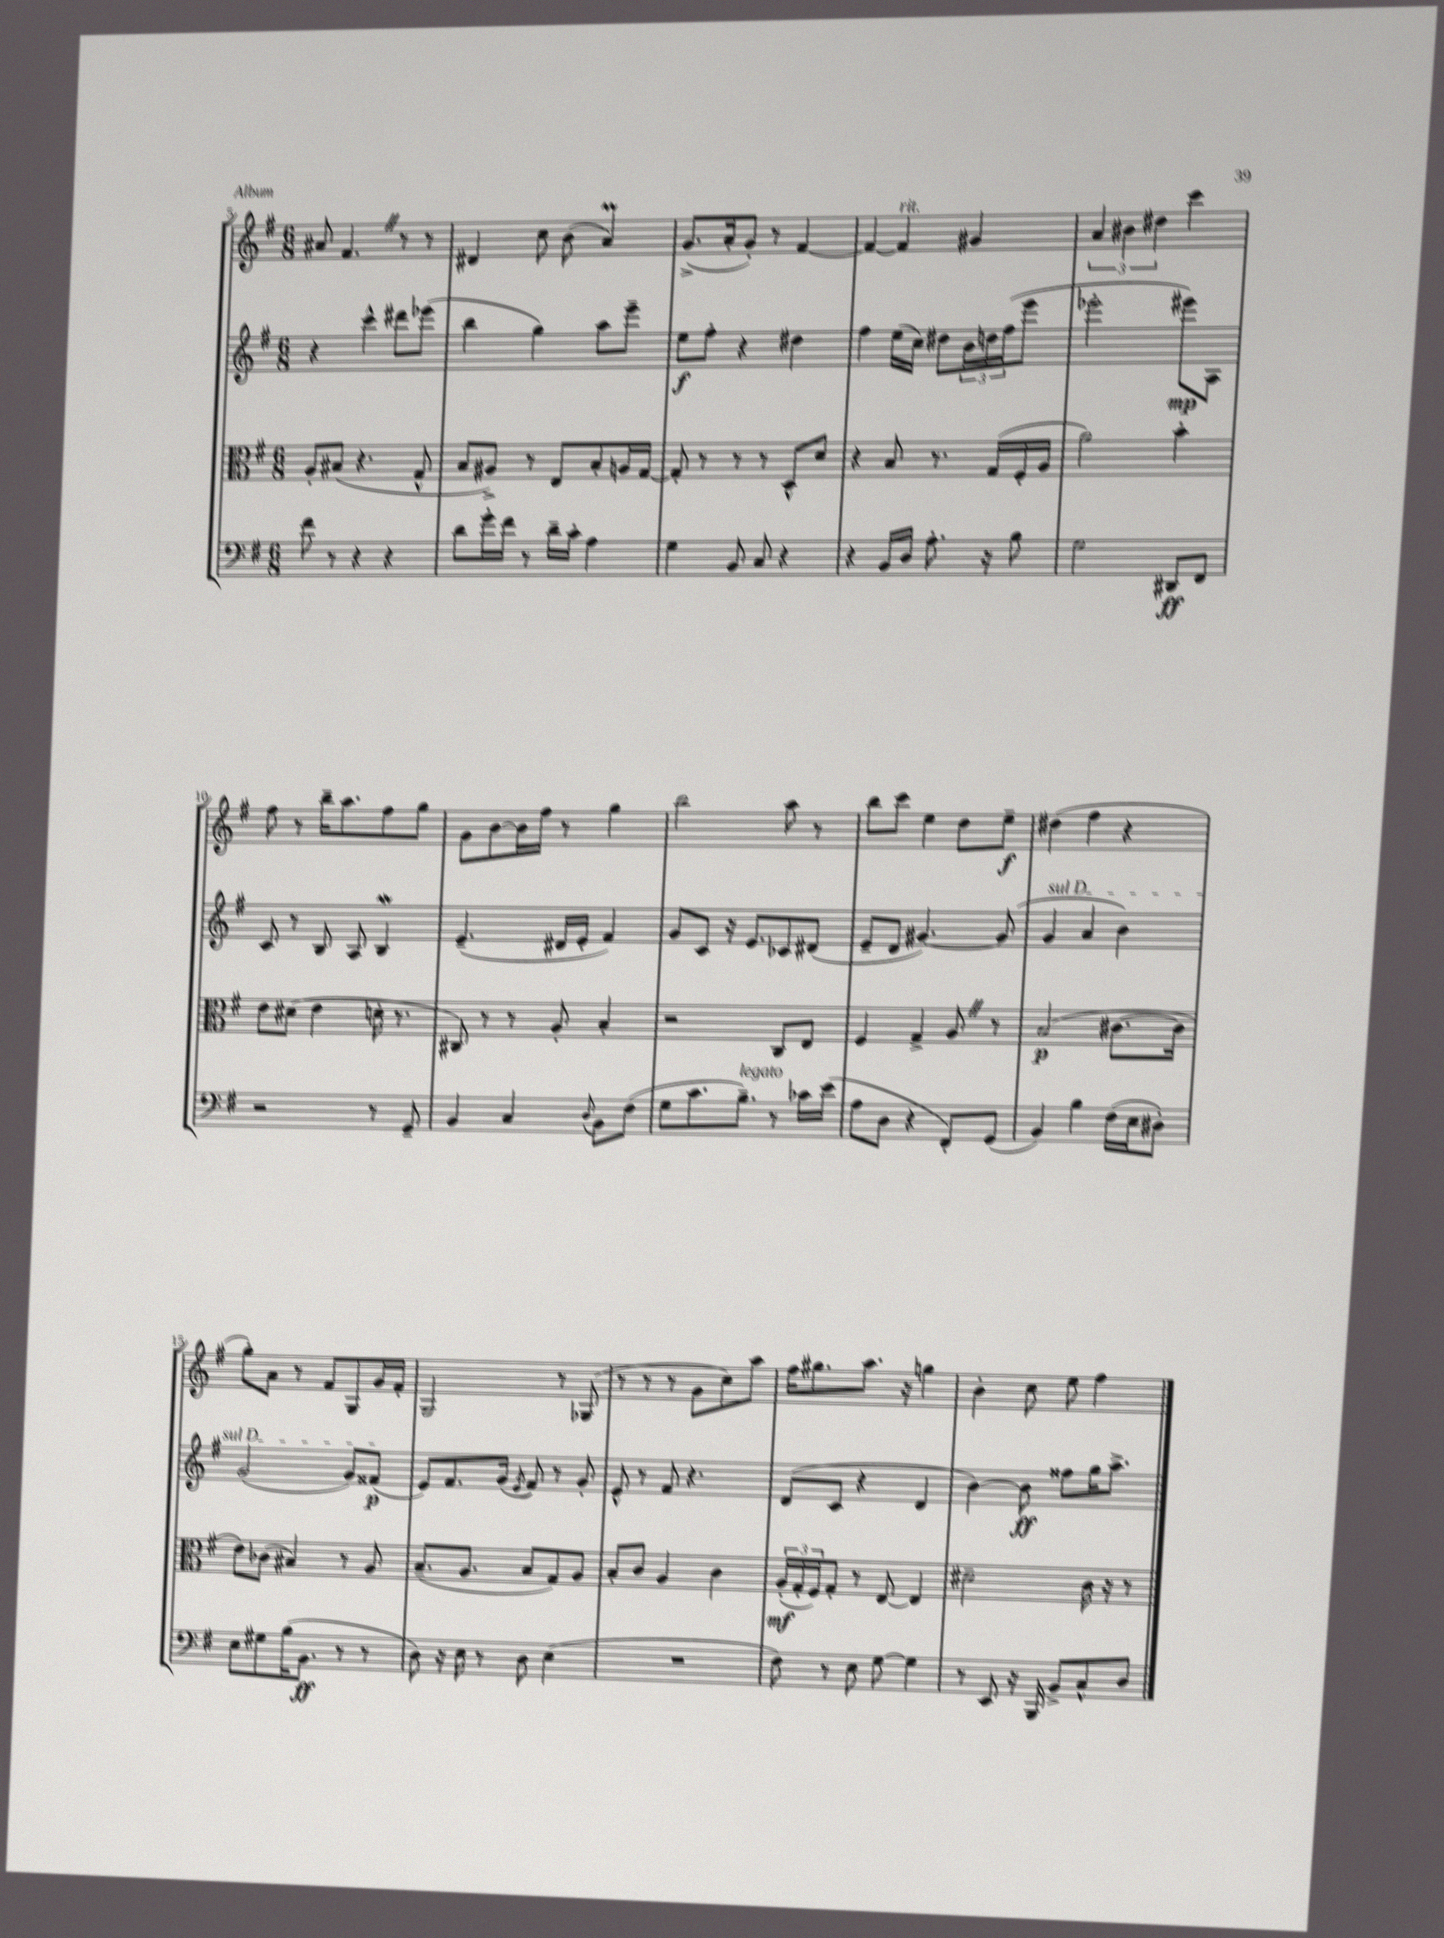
<<
\new StaffGroup <<
\new Staff = "s0" {
    \clef treble \key g \major \numericTimeSignature \time 6/8
    ais'8 fis'4. \once \override BreathingSign.text = \markup { \musicglyph "scripts.caesura.straight" } \breathe r8 r8 |
    dis'4 c''8 b'8( a'4\prall) |
    g'8.->( a'16-. g'8-.) r8 fis'4~ |
    fis'4~ fis'4^\markup { \italic "rit." } gis'4 |
    \tuplet 3/2 { a'4 bis'4 dis''4 } c'''4 |
    fis''8 r8 b''16-- a''8. fis''8 g''8 |
    g'8 b'8~ b'16 fis''16 r8 g''4 |
    b''2 a''8 r8 |
    b''8 c'''8 e''4 d''8 e''8--\f |
    dis''4( fis''4 r4 |
    g''8-.) a'8 r8 fis'8 g8 g'16 fis'16-. |
    g2 r8 ges8( |
    r8 r8 r8 g'8 c''8) a''8 |
    fis''16 gis''8. a''8. r16 g''4 |
    b'4-. c''8 e''8 fis''4 \bar "|." |
}
\new Staff = "s1" {
    \clef treble \key g \major \numericTimeSignature \time 6/8
    r4 c'''4-^ dis'''8 ees'''8( |
    b''4 g''4) a''8 e'''8-- |
    e''8\f fis''8-. r4 dis''4 |
    fis''4 e''16( c''16) dis''8 \tuplet 3/2 { b'16 d''16 fis''16( } e'''8 |
    ees'''2-. eis'''8\mp) a8 |
    c'8 r8 b8 a8 b4\mordent |
    e'4.--( dis'16 e'16-. fis'4) |
    g'8 c'8 r16 e'8. ces'8 dis'8( |
    e'8-- d'8 gis'4.~) gis'8( |
    \once \override TextSpanner.bound-details.left.text = \markup { \italic "sul D" } g'4\startTextSpan a'4 b'4) |
    g'2( g'8) fisis'8\p\stopTextSpan( |
    e'8) fis'8. g'16( \acciaccatura { e'8 } fis'8) r8 g'8-. |
    e'8-^ r8 fis'8 r4. |
    d'8( c'8 r4 d'4 |
    b'4~) b'8\ff fisis''8 g''16 a''8.-> \bar "|." |
}
\new Staff = "s2" {
    \clef alto \key g \major \numericTimeSignature \time 6/8
    a8-. bis8( r4. g8-^ |
    b8 ais8->) r8 e8 b8-. a16 g16~ |
    g8-. r8 r8 r8 d8-^ d'8 |
    r4 b8 r8. g16( fis16-. a16 |
    a'2) b'4-. |
    e'8 dis'8( e'4 d'16-. r8. |
    cis8) r8 r8 a8-. b4-. |
    r2 c8 e8 |
    fis4 g4-> a8 \once \override BreathingSign.text = \markup { \musicglyph "scripts.caesura.straight" } \breathe r8 |
    b2\p( cis'8.~ cis'16 |
    e'8) ces'8( bis4) r8 a8 |
    b8.--( a8. b8 g8) a8 |
    b8-. c'8 a4 c'4 |
    \tuplet 3/2 { a16-.\mf( g16-. fis16) } g8-. r8 e8~ e4 |
    dis'2-- c'16 r16 r8 \bar "|." |
}
\new Staff = "s3" {
    \clef bass \key g \major \numericTimeSignature \time 6/8
    fis'8 r8 r4 r4 |
    d'8 g'16-. fis'16 r8 d'16-- c'16-. a4 |
    g4 b,8 c8 r4 |
    r4 b,16 d16 a8.-. r16 b8 |
    g2 dis,8\ff fis,8 |
    r2 r8 g,8-- |
    b,4 c4 \appoggiatura { d8 } b,8 fis8( |
    g8 c'8. b8.--^\markup { \italic "legato" }) r8 ces'16 e'16( |
    a8 d8 r4 fis,8-.) g,8( |
    b,4) b4 fis16( e16 dis8-.) |
    e8 gis8 b16( b,8.\ff r8 r8 |
    d8) r16 e16 r8 d8 e4( |
    R2. |
    fis8) r8 e8 g8~ g4 |
    r8 e,8 r16 b,,16 b,8-> c8-^ d8 \bar "|." |
}
>>
>>
\layout { \context { \Score currentBarNumber = #5 } }
